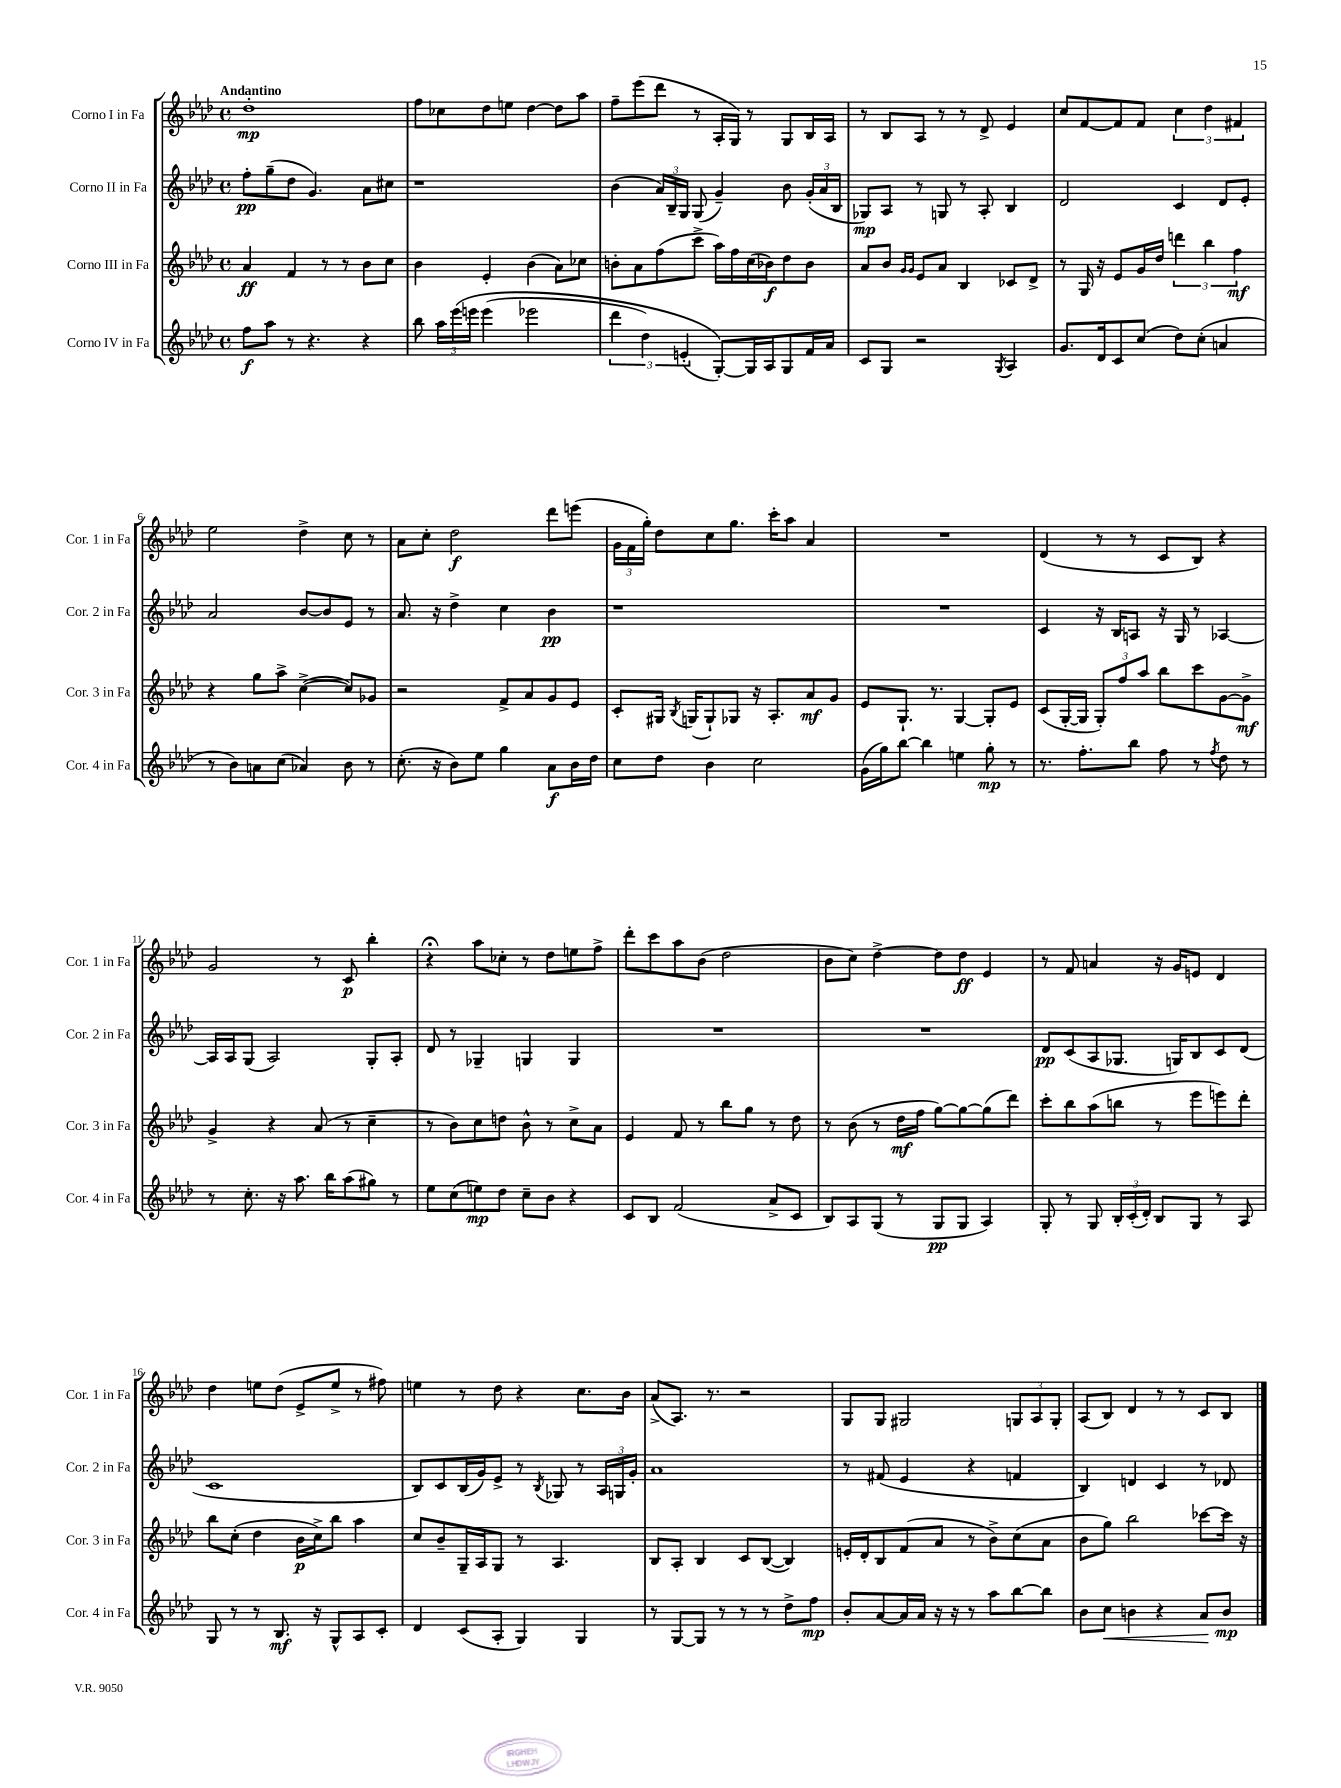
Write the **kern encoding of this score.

**kern	**kern	**kern	**kern
*staff4	*staff3	*staff2	*staff1
*clefG2	*clefG2	*clefG2	*clefG2
*k[b-e-a-d-]	*k[b-e-a-d-]	*k[b-e-a-d-]	*k[b-e-a-d-]
*M4/4	*M4/4	*M4/4	*M4/4
*met(c)	*met(c)	*met(c)	*met(c)
8ff\L	4a-/	8ff'\L	1dd-'
8aa-\J	.	(8gg~\	.
8r	4f/	8dd-\J	.
4.r	.	4.g/)	.
.	8r	.	.
.	8r	.	.
4r	8b-\L	8a-\L	.
.	8cc\J	8cc#\J	.
=	=	=	=
8bb-\	4b-\	1r	8ff\L
24aa-\LL	.	.	8cc-\
&(24eee-\	.	.	.
24eee\JJ	.	.	.
(4eee\	4e-'/	.	8dd-\
.	.	.	8ee\J
2eee-\	(4b-\	.	[4dd-\
.	8a-\L)	.	8dd-\]L
.	8cc-\J	.	8aa-\J
=	=	=	=
6ddd-\	8b'\L	(4b-\	8ff~\L
.	8a-\	.	(8eee-\
6dd-\)	.	.	.
.	(8ff\	24a-/LL)	8ddd-\J
.	.	24B-~/	.
(6e'/	.	24G/JJ	.
.	8ccc^\J	(8G/	8r
[8G'/L)&)	16aa-\LL)	4g~/)	16A-'/LL
.	16ff\	.	16G/JJ)
16G/]L	(16cc\	.	8r
16A-/J	16b-\J)	.	.
8G/	8dd-\	8b-\	8G/L
16f/L	8b-\J	(24g'/LL	16B-/L
.	.	24a-/	.
16a-/JJ	.	.	16A-/JJ
.	.	24B-/JJ	.
=	=	=	=
8c/L	8a-/L	8G-/L)	8r
8G/J	8b-/J	8A-/J	8B-/L
.	16qqg/LL	.	.
.	16qqg/JJ	.	.
2r	8e-/L	8r	8A-/J
.	8a-/J	8G/	8r
.	4B-/	8r	8r
.	.	8A-'/	8d-^/
8qG/	.	.	.
4A-/	8c-/L	4B-/	4e-/
.	8d-^/J	.	.
=	=	=	=
8.g/L	8r	2d-/	8cc/L
.	16G/	.	[8f/
16d-/k	16r	.	.
8c/	8e-/L	.	8f/]
(8cc/J	16g/L	.	8f/J
.	16dd-/JJ	.	.
8dd-\L)	6ddd\	4c/	6cc\
(8cc'\J	.	.	.
.	6bb-\	.	6dd-\
4a/	.	8d-/L	.
.	6ff\	.	6f#/
.	.	8e-'/J	.
=	=	=	=
8r	4r	2a-/	2ee-\
8b-\L)	.	.	.
8a\	8gg\L	.	.
(8cc\J	8aa-^\J	.	.
4a-/)	([4cc^\	[8b-/L	4dd-^\
.	.	8b-/]	.
8b-\	8cc/]L)	8e-/J	8cc\
8r	8g-/J	8r	8r
=	=	=	=
(8.cc'\	2r	8.a-/	8a-\L
.	.	.	8cc'\J
16r	.	16r	.
8b-\L)	.	4dd-^\	2dd-\
8ee-\J	.	.	.
4gg\	8f^/L	4cc\	.
.	8a-/	.	.
8a-\L	8g/	4b-\	8ddd-\L
16b-\L	8e-/J	.	(8eee\J
16dd-\JJ	.	.	.
=	=	=	=
8cc\L	8c'/L	1r	24g\LL
.	.	.	24f\
.	.	.	24gg'\JJ)
8dd-\J	16G#/Jk	.	8dd-\L
.	8qB-/	.	.
.	(16G/LK	.	.
4b-\	8G`/)	.	8cc\
.	8G-/J	.	8.gg\J
2cc\	16r	.	.
.	8.A-'/L	.	16ccc'\LK
.	.	.	8aa-\J
.	8a-/	.	4a-/
.	8g/J	.	.
=	=	=	=
(16g\LL	8e-/L	1r	1r
16gg\J)	.	.	.
[8bb-\J	8.G`/J	.	.
4bb-\]	.	.	.
.	8.r	.	.
4ee\	[4G/	.	.
8gg'\	8G'/]L	.	.
8r	8e-/J	.	.
=	=	=	=
8.r	(8c/L	4c/	(4d-/
.	[16G'/L	.	.
8.ff'\L	16G/]JJ	.	.
.	12G'/L)	16r	8r
.	.	16B-/LK	.
.	12ff/	.	.
8bb-\J	.	8A/J	8r
.	12aa-/J	.	.
8ff\	8bb-\L	16r	8c/L
.	.	16G/	.
8r	8ccc\	8r	8B-/J)
8qff/	.	.	.
8dd-\	[8g\	[4A-/	4r
8r	8g^\]J	.	.
=	=	=	=
8r	4g^/	16A-/]LL	2g/
.	.	16A-/J	.
8.cc'\	.	(8G/J	.
.	4r	2A-/)	.
16r	.	.	.
8.aa-\	.	.	.
.	(8a-/	.	8r
16bb-\LK	.	.	.
(8aa-\	8r	.	8c/
8gg#\J)	4cc~\	8G'/L	4bb-'\
8r	.	8A-'/J	.
=	=	=	=
8ee-\L	8r	8d-/	4r;
(8cc\	8b-\L)	8r	.
8ee\)	8cc\	4G-~/	8aa-\L
8dd-\J	8dd\J	.	8cc-'\J
8cc~\L	8b-^^\	4G/	8r
8b-\J	8r	.	8dd-\L
4r	8cc^\L	4G/	8ee\
.	8a-\J	.	8ff^\J
=	=	=	=
8c/L	4e-/	1r	8ddd-'\L
8B-/J	.	.	8ccc\
(2f/	8f/	.	8aa-\
.	8r	.	(8b-\J
.	8bb-\L	.	2dd-\
.	8gg\J	.	.
8a-^/L	8r	.	.
8c/J	8dd-\	.	.
=	=	=	=
8B-/L)	8r	1r	8b-\L
8A-/	(8b-\	.	8cc\J)
(8G/J	8r	.	[4dd-^\
8r	16dd-\LL	.	.
.	16ff\JJ	.	.
8G/L	[8gg\L)	.	8dd-\]L
8G/J	8gg\_	.	8dd-\J
4A-/)	(8gg\]	.	4e-/
.	8ddd-\J)	.	.
=	=	=	=
8G'/	8ccc'\L	8d-/L	8r
8r	8bb-\	(8c/	8f/
8G/	(8aa-\	8A-/	4a/
24B-'/LL	8bb\J	8.G-/J	.
(24c'/	.	.	.
24d-'/JJ)	.	.	.
8B-/L	8r	.	16r
.	.	16G/LK)	16g/LK
8G/J	8eee-\L	8B-/	8e/J
8r	8eee\)	8c/	4d-/
8A-/	8ddd-'\J	(8d-/J	.
=	=	=	=
8G/	8bb-\L	1c	4dd-\
8r	(8cc'\J	.	.
8r	4dd-\	.	8ee\L
8.B-/	.	.	(8dd-\J
.	16b-\LL	.	8e-^/L
16r	16cc^\J)	.	.
8G^^/L	8bb-\J	.	8ee^/J
8A-/	4aa-\	.	8r
8c'/J	.	.	8ff#\)
=	=	=	=
4d-/	8cc/L	8B-/L)	4ee\
.	8b-~/	8c/	.
(8c/L	16G~/L	(16B-/L	8r
.	16A-/J	16g/J)	.
8A-'/J	8G/J	8e-^/J	8dd-\
4G/)	8r	8r	4r
.	.	8qB-/	.
.	4.A-/	8G-/	.
4G/	.	8r	8.cc\L
.	.	24A-/LL	.
.	.	24G/	.
.	.	.	16b-\Jk
.	.	24g'/JJ	.
=	=	=	=
8r	8B-/L	1a-	(8a-^/L
[8G/L	8A-'/J	.	8.A-/J)
8G/]J	4B-/	.	.
.	.	.	8.r
8r	.	.	.
8r	8c/L	.	2r
8r	([8B-/J	.	.
8dd-^\L	4B-/])	.	.
8ff\J	.	.	.
=	=	=	=
8b-'/L	16e'/LL	8r	8G/L
.	16d-'/J	.	.
[8a-/	8B-/	(8f#/	8G/J
16a-/]L	(8f/	4e-/	2G#/
16a-/JJ	.	.	.
16r	8a-/J	.	.
16r	.	.	.
8r	8r	4r	.
8aa-\L	8b-^\L)	.	.
[8bb-\	(8cc\	4f/	12G/L
.	.	.	12A-/
8bb-\]J	8a-\J	.	.
.	.	.	12G'/J
=	=	=	=
8b-\L	8b-\L	4B-/)	(8A-/L
8cc\J	8gg\J)	.	8B-/J)
4b\	2bb-\	4d/	4d-/
4r	.	4c/	8r
.	.	.	8r
8a-/L	[8ccc-\L	8r	8c/L
8b/J	16ccc-\]Jk	8d-/	8B-/J
.	16r	.	.
==	==	==	==
*-	*-	*-	*-
